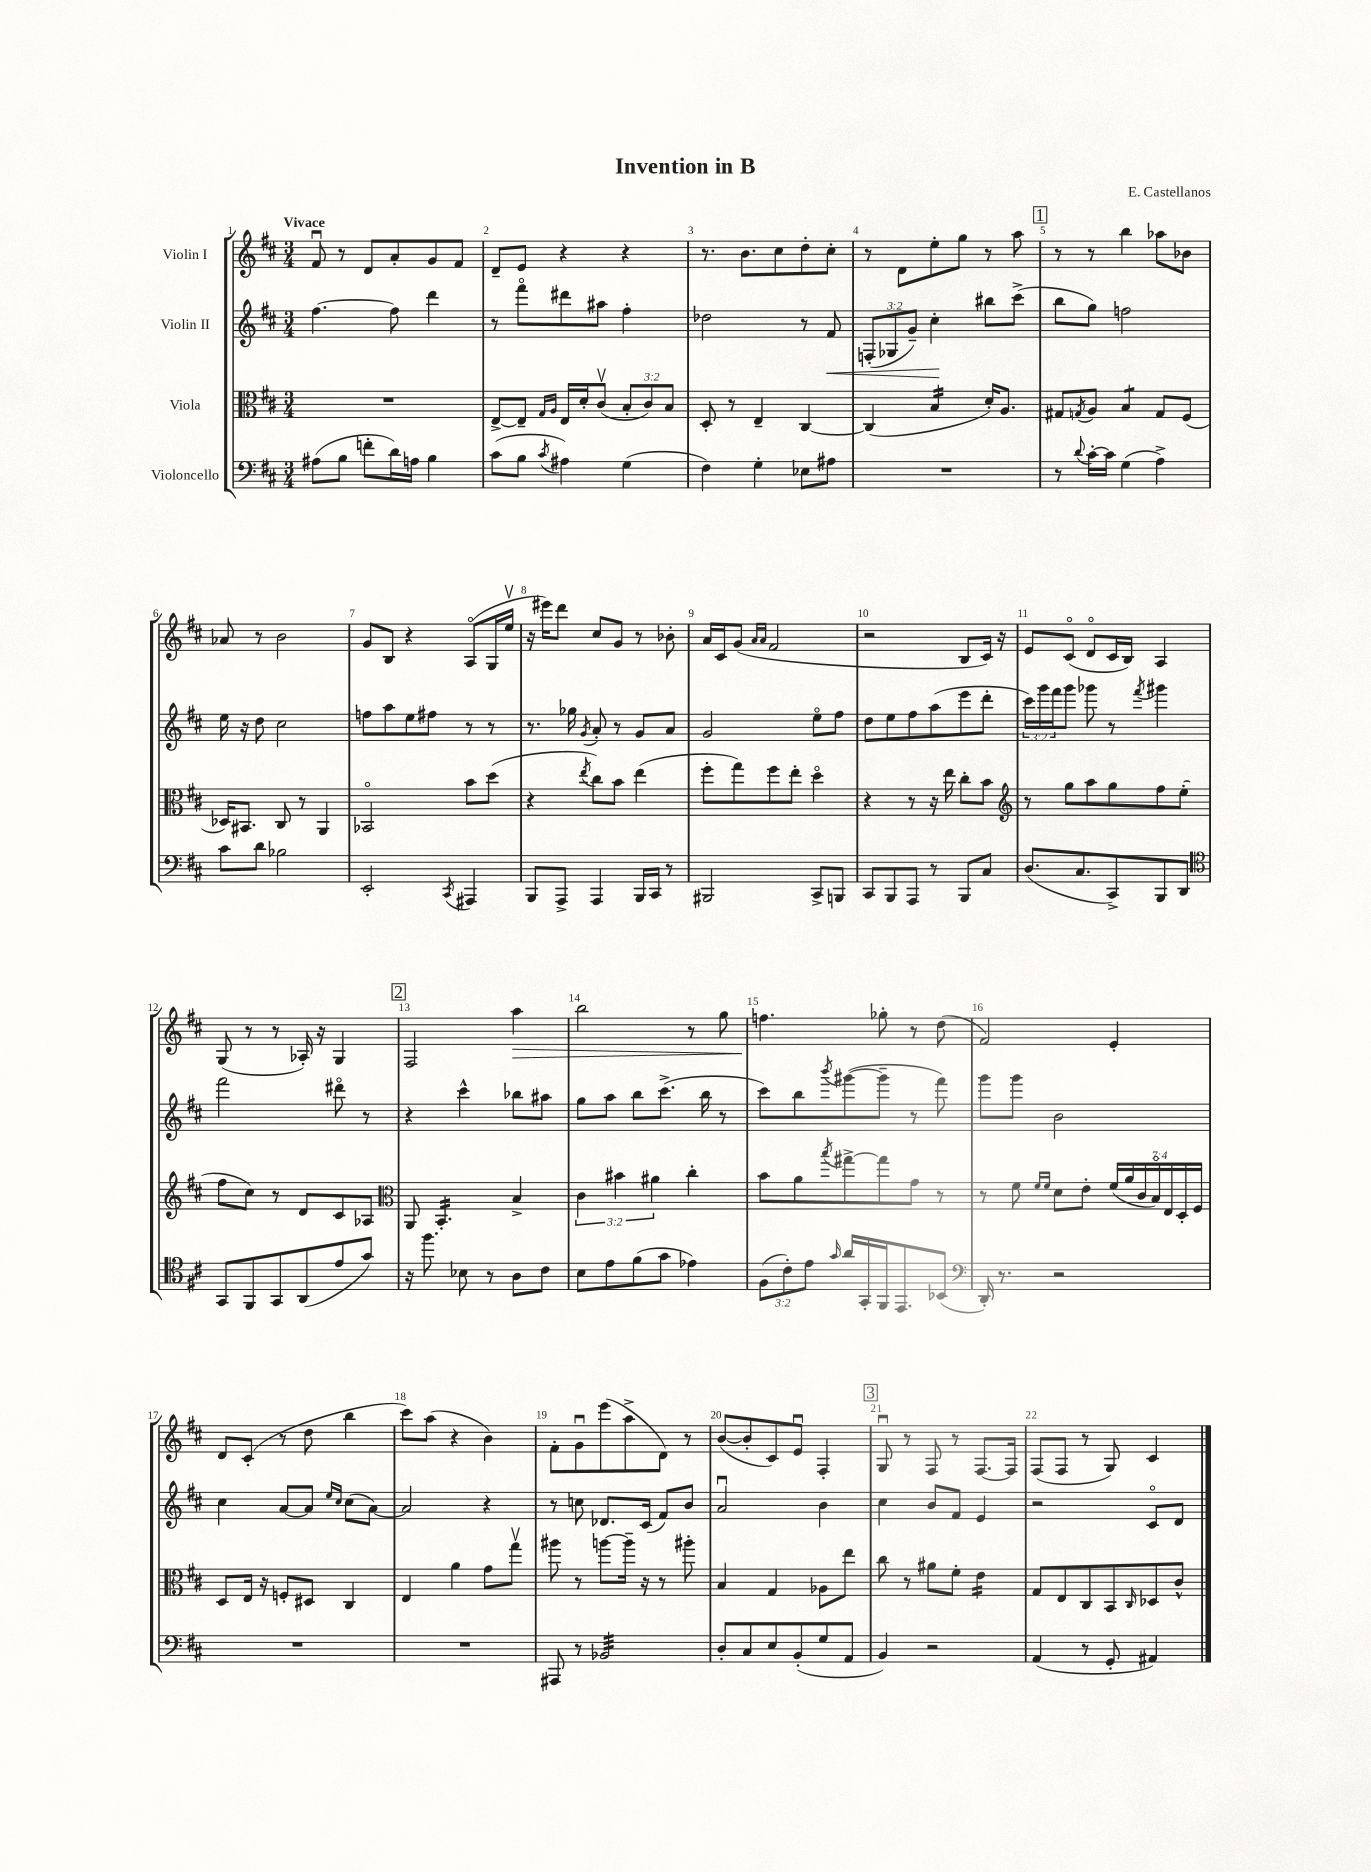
\header { title = "Invention in B" composer = "E. Castellanos" }
<<
\new StaffGroup <<
\new Staff = "s0" \with { instrumentName = "Violin I" } {
    \clef treble \key d \major \numericTimeSignature \time 3/4 \tempo "Vivace"
    fis'8\downbow r8 d'8 a'8-. g'8 fis'8 |
    d'8-- e'8 r4 r4 |
    r8. b'8. cis''8 d''8-. cis''8-. |
    r8 d'8 e''8-. g''8 r8 a''8 |
    \mark \markup { \box "1" } r8 r8 b''4 aes''8 bes'8 |
    aes'8 r8 b'2 |
    g'8 b8 r4 a8\flageolet( g16 e''16\upbow |
    r16 eis'''16) d'''8 cis''8 g'8 r8 bes'8-. |
    a'16 cis'16 g'8( \grace { a'16 a'16 } fis'2 |
    r2 b8 cis'16) r16 |
    e'8 cis'8\flageolet( d'8\flageolet cis'16 b16) a4 |
    g8( r8 r8 aes16-.) r16 g4 |
    \mark \markup { \box "2" } fis2 a''4\> |
    b''2 r8 g''8 |
    f''4.\! ges''8-. r8 d''8( |
    fis'2) e'4-. |
    d'8 cis'8-.( r8 d''8 b''4 |
    cis'''8) a''8( r4 b'4) |
    fis'8-. g'8\downbow e'''8( a''8-> d'8) r8 |
    b'8~( b'8-. cis'8) e'8\downbow fis4-. |
    \mark \markup { \box "3" } g8\downbow r8 fis8 r8 fis8.~ fis16 |
    fis8( fis8 r8 g8) cis'4 \bar "|." |
}
\new Staff = "s1" \with { instrumentName = "Violin II" } {
    \clef treble \key d \major \numericTimeSignature \time 3/4 \override Staff.TupletNumber.text = #tuplet-number::calc-fraction-text
    fis''4.~ fis''8 d'''4 |
    r8 fis'''8\flageolet dis'''8 ais''8 fis''4-. |
    des''2 r8 fis'8\< |
    \tuplet 3/2 { f8-.( ges8 g'8--) } cis''4-.\! bis''8 cis'''8->( |
    \mark \markup { \box "1" } b''8 g''8) f''2 |
    e''16 r16 d''8 cis''2 |
    f''8 a''8 e''8 fis''8 r8 r8 |
    r8. ges''16 \acciaccatura { g'8 } a'8-. r8 g'8 a'8 |
    g'2 e''8\flageolet fis''8 |
    d''8 e''8 fis''8 a''8( e'''8 d'''8-. |
    \tuplet 3/2 { cis'''16) g'''16 fis'''16 } g'''8 ges'''8 r8 \acciaccatura { fis'''8 } gis'''4 |
    fis'''2 dis'''8\flageolet r8 |
    \mark \markup { \box "2" } r4 cis'''4-^ bes''8 ais''8 |
    g''8 a''8 b''8 cis'''8.->( b''16 r8 |
    cis'''8) b''8 \acciaccatura { b'''8 } gis'''8~( gis'''8-- r8 fis'''8) |
    g'''8 g'''8 b'2 |
    cis''4 a'8~ a'8 \grace { e''16 cis''16 } cis''8( a'8~) |
    a'2 r4 |
    r8 c''8 des'8. cis'16( fis'8) b'8 |
    a'2\downbow b'4 |
    \mark \markup { \box "3" } cis''4 b'8 fis'8 e'4 |
    r2 cis'8\flageolet d'8 \bar "|." |
}
\new Staff = "s2" \with { instrumentName = "Viola" } {
    \clef alto \key d \major \numericTimeSignature \time 3/4 \override Staff.TupletNumber.text = #tuplet-number::calc-fraction-text
    R2. |
    e8~-> e8-- \grace { g16 a16 } e16 d'16-. cis'8\upbow( \tuplet 3/2 { b8-. cis'8) b8 } |
    d8-. r8 e4-- cis4~ |
    cis4( b4:16 d'16-.) a8. |
    \mark \markup { \box "1" } gis8 \acciaccatura { g8 } a8 b4:8 g8 fis8( |
    des16) bis,8. cis8 r8 a,4 |
    bes,2\flageolet b'8 d''8( |
    r4 \acciaccatura { e''8 } cis''8) b'8 e''4( |
    fis''8-. g''8) fis''8 e''8-. d''4\flageolet |
    r4 r8 r16 e''16 cis''8-. b'8 |
    \clef treble r8 g''8 a''8 g''8 fis''8 e''8-.( |
    fis''8 cis''8) r8 d'8 cis'8 aes8 |
    \mark \markup { \box "2" } \clef alto a,8 b,4.:16-. b4-> |
    \tuplet 3/2 { cis'4 bis'4 ais'4 } cis''4-. |
    b'8 a'8 \acciaccatura { b''8 } gis''8~-> gis''8 g'8 r8 |
    r8 fis'8 \grace { fis'16 fis'16 } d'8 e'8-. \tuplet 7/4 { fis'16( a'16 cis'16 b16\flageolet) e16 d16-. fis16 } |
    d8 e16 r16 f8-. dis8 cis4 |
    e4 a'4 g'8 g''8\upbow |
    ais''8 r8 a''8~ a''16-- r16 r8 ais''8-. |
    b4 g4 aes8 e''8 |
    \mark \markup { \box "3" } cis''8 r8 ais'8 fis'8-. e'4:16 |
    g8 e8 cis8 b,8 \grace { cis16 } des8 cis'8-^ \bar "|." |
}
\new Staff = "s3" \with { instrumentName = "Violoncello" } {
    \clef bass \key d \major \numericTimeSignature \time 3/4 \override Staff.TupletNumber.text = #tuplet-number::calc-fraction-text
    ais8( b8 f'8-. d'16) a16 b4 |
    cis'8( b8 \acciaccatura { cis'8 } ais4) g4( |
    fis4) g4-. ees8 ais8 |
    R2. |
    \mark \markup { \box "1" } r8 \appoggiatura { d'8 } cis'16~-. cis'16 g4( a4->) |
    cis'8 d'8 bes2 |
    e,2-. \acciaccatura { cis,8 } ais,,4 |
    b,,8 a,,8-> a,,4 b,,16 cis,16 r8 |
    bis,,2 cis,8-> b,,8 |
    cis,8 b,,8 a,,8 r8 b,,8 cis8 |
    d8.( cis8. cis,8->) b,,8 d,8 |
    \clef tenor g,8 fis,8 g,8 a,8( e'8 g'8) |
    \mark \markup { \box "2" } r16 fis''8. bes8 r8 a8 cis'8 |
    b8 e'8 fis'8( g'8 ees'4) |
    \tuplet 3/2 { fis8( cis'8-.) e'8 } \grace { g'16 } a'16 g,16-. fis,16 e,8. bes,8( |
    \clef bass d,16-.) r8. r2 |
    R2. |
    R2. |
    ais,,8 r8 bes,2:32 |
    d8-. cis8 e8 b,8-.( g8 a,8 |
    \mark \markup { \box "3" } b,4) r2 |
    a,4( r8 g,8-. ais,4) \bar "|." |
}
>>
>>
\layout { \context { \Score \override BarNumber.break-visibility = ##(#f #t #t) barNumberVisibility = #all-bar-numbers-visible } }
